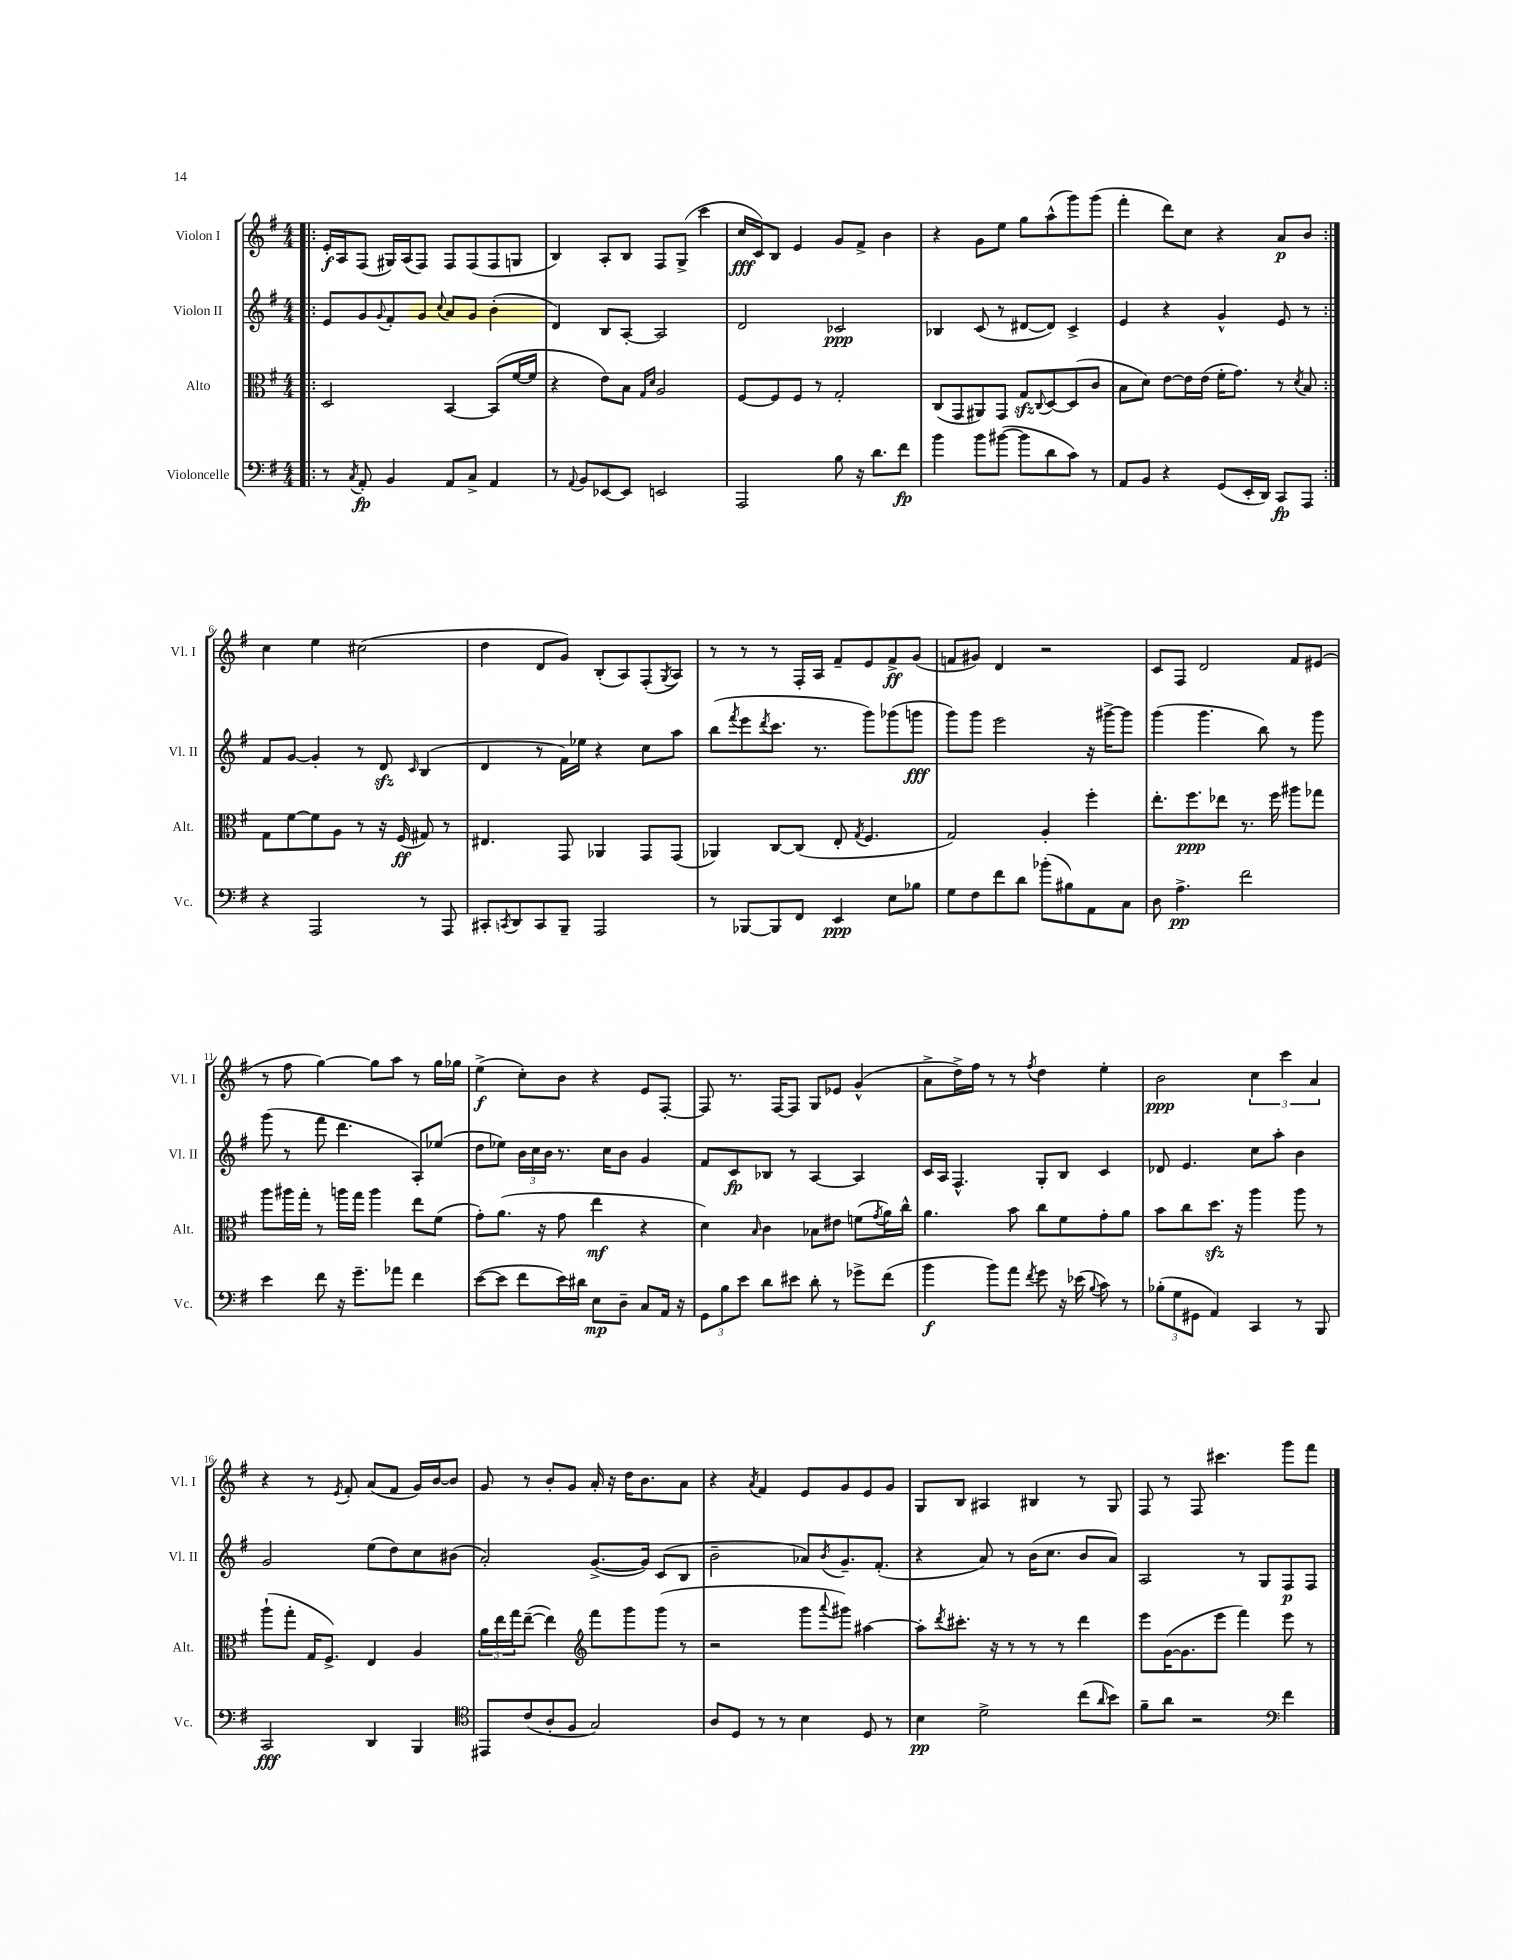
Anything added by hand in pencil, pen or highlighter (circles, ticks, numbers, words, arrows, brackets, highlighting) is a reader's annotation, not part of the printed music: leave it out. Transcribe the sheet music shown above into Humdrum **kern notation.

**kern	**dynam	**kern	**dynam	**kern	**dynam	**kern	**dynam
*part4	*part4	*part3	*part3	*part2	*part2	*part1	*part1
*staff4	*staff4	*staff3	*staff3	*staff2	*staff2	*staff1	*staff1
*I"Violoncelle	*	*I"Alto	*	*I"Violon II	*	*I"Violon I	*
*I'Vc.	*	*I'Alt.	*	*I'Vl. II	*	*I'Vl. I	*
*clefF4	*	*clefC3	*	*clefG2	*	*clefG2	*
*k[f#]	*	*k[f#]	*	*k[f#]	*	*k[f#]	*
*M4/4	*	*M4/4	*	*M4/4	*	*M4/4	*
=1!|:	=1!|:	=1!|:	=1!|:	=1!|:	=1!|:	=1!|:	=1!|:
8r	.	2D/	.	8e/L	.	16e'/LL	f
.	.	.	.	.	.	16A/J	.
8qC/	.	.	.	.	.	.	.
8AA'/	fp	.	.	8g/	.	(8F#/J	.
.	.	.	.	8qqg/	.	.	.
4BB/	.	.	.	8f#'/	.	16G#X/LL)	.
.	.	.	.	.	.	(16A/J	.
.	.	.	.	8g/J	.	8F#/J)	.
.	.	.	.	8qqcc/	.	.	.
8AA/L	.	[4BB/	.	8a/L	.	8F#/L	.
8C^/J	.	.	.	8g/J	.	(8F#/	.
4AA/	.	(8BB/L]	.	(4b'\	.	8F#/	.
.	.	[16f#/L	.	.	.	8Gn/J	.
.	.	16f#/JJ]	.	.	.	.	.
=2	=2	=2	=2	=2	=2	=2	=2
8r	.	4r	.	4d/)	.	4B/)	.
8qqAA/	.	.	.	.	.	.	.
8BB/L	.	.	.	.	.	.	.
[8EE-X/	.	8e\L)	.	8B/L	.	8A'/L	.
8EE-/J]	.	8B\J	.	[8A'/J	.	8B/J	.
.	.	16qqG/LL	.	.	.	.	.
.	.	16qqd/JJ	.	.	.	.	.
2EEn/	.	2A/	.	2A/]	.	8F#/L	.
.	.	.	.	.	.	(8G^/J	.
.	.	.	.	.	.	4ccc\	.
=3	=3	=3	=3	=3	=3	=3	=3
2AAA/	.	[8F#/L	.	2d/	.	16cc/LL	fff
.	.	.	.	.	.	16c/J)	.
.	.	8F#/]	.	.	.	8B/J	.
.	.	8F#/J	.	.	.	4e/	.
.	.	8r	.	.	.	.	.
8B\	.	2G'/	.	2c-X/	ppp	8g/L	.
16r	.	.	.	.	.	8f#^/J	.
8.d\L	.	.	.	.	.	.	.
.	.	.	.	.	.	4b\	.
8f#\J	fp	.	.	.	.	.	.
=4	=4	=4	=4	=4	=4	=4	=4
4b\	.	(8C/L	.	4B-X/	.	4r	.
.	.	8GG/	.	.	.	.	.
8b\L	.	8AA#X/)	.	(8c/	.	8g\L	.
([8b#X\J	.	8GG/J	.	8r	.	8ee\J	.
8b#\L]	.	8Gzz/L	.	[8d#X/L	.	8gg\L	.
.	.	8qqC/	.	.	.	.	.
8d\	.	[8D/	.	8d#/J])	.	(8aa^^\	.
8c\J)	.	(8D/]	.	4c^/	.	8ggg\)	.
8r	.	8c/J	.	.	.	(8ggg\J	.
=5	=5	=5	=5	=5	=5	=5	=5
8AA/L	.	8B\L	.	4e/	.	4fff#'\	.
8BB/J	.	8d\J)	.	.	.	.	.
4r	.	[8e\L	.	4r	.	8ddd\L)	.
.	.	16e\L]	.	.	.	8cc\J	.
.	.	(16e\JJ	.	.	.	.	.
(8GG/L	.	16f#'\KL	.	4g^^/	.	4r	.
.	.	8.g\J)	.	.	.	.	.
16EE'/L	.	.	.	.	.	.	.
16DD/JJ)	.	.	.	.	.	.	.
8CC/L	fp	8r	.	8e/	.	8a/L	p
.	.	8qd/	.	.	.	.	.
8AAA/J	.	8B/	.	8r	.	8b/J	.
!!LO:LB:g=z
=6:|!	=6:|!	=6:|!	=6:|!	=6:|!	=6:|!	=6:|!	=6:|!
4r	.	8G\L	.	8f#/L	.	4cc\	.
.	.	[8f#\	.	[8g/J	.	.	.
2AAA/	.	8f#\]	.	4g'/]	.	4ee\	.
.	.	8A\J	.	.	.	.	.
.	.	8r	.	8r	.	(2cc#X\	.
.	.	16r	.	8dzz/	.	.	.
.	.	(16F#/	ff	.	.	.	.
.	.	.	.	16qqc/	.	.	.
8r	.	8G#X/)	.	(4B/	.	.	.
8AAA/	.	8r	.	.	.	.	.
=7	=7	=7	=7	=7	=7	=7	=7
8CC#X'/L	.	4.E#X/	.	4d/	.	4dd\	.
8qCCn/	.	.	.	.	.	.	.
8DD/	.	.	.	.	.	.	.
8CC/	.	.	.	8r	.	8d/L	.
8BBB~/J	.	8GG/	.	16f#\LL)	.	8g/J)	.
.	.	.	.	16ee-X\JJ	.	.	.
2AAA/	.	4AA-X/	.	4r	.	(8B'/L	.
.	.	.	.	.	.	8A/)	.
.	.	8GG/L	.	8cc\L	.	(8F#'/	.
.	.	.	.	.	.	8qG/	.
.	.	(8GG/J	.	8aa\J	.	8A/J)	.
=8	=8	=8	=8	=8	=8	=8	=8
8r	.	4AA-X/)	.	(8bb\L	.	8r	.
.	.	.	.	8qfff#/	.	.	.
[8BBB-X/L	.	.	.	8eee\	.	8r	.
.	.	.	.	8qddd/	.	.	.
8BBB-/]	.	[8C/L	.	8.ccc\J	.	8r	.
8FF#/J	.	(8C/J]	.	.	.	16F#'/LL	.
.	.	.	.	8.r	.	16A/JJ	.
4EE/	ppp	8E'/	.	.	.	8f#~/L	.
.	.	8qG/	.	.	.	.	.
.	.	4.F#/	.	8ggg\L)	.	8e/	.
8E\L	.	.	.	(8ggg-X\	.	8f#^/	ff
8B-X\J	.	.	.	8gggn\J	fff	(8g/J	.
=9	=9	=9	=9	=9	=9	=9	=9
8G\L	.	2G/)	.	8ggg\L)	.	8fn/L	.
8F#\	.	.	.	8ggg\J	.	8g#X/J)	.
8f#\	.	.	.	2eee\	.	4d/	.
8d\J	.	.	.	.	.	.	.
(8b-X'\L	.	4A'/	.	.	.	2r	.
8B#X\)	.	.	.	.	.	.	.
8AA\	.	4ff#'\	.	16r	.	.	.
.	.	.	.	[16ggg#X^\KL	.	.	.
8C\J	.	.	.	8ggg#\J]	.	.	.
=10	=10	=10	=10	=10	=10	=10	=10
8D\	.	8.ee'\L	.	(4ggg\	.	8c/L	.
4.A^\	pp	.	.	.	.	8F#/J	.
.	.	8.ff#\	ppp	.	.	.	.
.	.	.	.	4.ggg\	.	2d/	.
.	.	8ee-X\J	.	.	.	.	.
2f#\	.	8.r	.	.	.	.	.
.	.	.	.	8bb\)	.	.	.
.	.	16ff#\	.	.	.	.	.
.	.	8aa#X\L	.	8r	.	8f#/L	.
.	.	8gg-X\J	.	8ggg\	.	(8e#X/J	.
!!LO:LB:g=z
=11	=11	=11	=11	=11	=11	=11	=11
4e\	.	8aa\L	.	(8ggg\	.	8r	.
.	.	16aa#X\L	.	8r	.	8ff#\	.
.	.	16gg'\JJ	.	.	.	.	.
8f#\	.	8r	.	8fff#\	.	[4gg\)	.
16r	.	16aan\LL	.	4.ddd\	.	.	.
8.g~\L	.	16gg\JJ	.	.	.	.	.
.	.	4aa\	.	.	.	8gg\L]	.
8a-X\J	.	.	.	.	.	8aa\J	.
4f#\	.	8ee\L	.	8A'/L)	.	8r	.
.	.	(8f#\J	.	(8ee-X/J	.	16gg\LL	.
.	.	.	.	.	.	16gg-X\JJ	.
=12	=12	=12	=12	=12	=12	=12	=12
([8e\L	.	8g'\L)	.	8dd\L	.	(4ee^\	f
8e\J]	.	(8.a\J	.	8ee-X\J)	.	.	.
8f#\L	.	.	.	24b\LL	.	8cc'\L)	.
.	.	.	.	24cc\	.	.	.
.	.	16r	.	.	.	.	.
.	.	.	.	24b\JJ	.	.	.
16e\L)	.	8g\	.	8.r	.	8b\J	.
16d#X\JJ	.	.	.	.	.	.	.
8E\L	mp	4ee\	mf	.	.	4r	.
.	.	.	.	16cc\KL	.	.	.
8D~\J	.	.	.	8b\J	.	.	.
8C/L	.	4r	.	4g/	.	8e/L	.
16AA/Jk	.	.	.	.	.	[8F#'/J	.
16r	.	.	.	.	.	.	.
=13	=13	=13	=13	=13	=13	=13	=13
12GG\L	.	4d\)	.	8f#/L	.	8F#/]	.
12B\	.	.	.	.	.	.	.
.	.	.	.	8c/	fp	8.r	.
12e\J	.	.	.	.	.	.	.
.	.	16qqB/	.	.	.	.	.
8d\L	.	4c\	.	8B-X/J	.	.	.
.	.	.	.	.	.	[16F#/KL	.
8e#X\J	.	.	.	8r	.	8F#/J]	.
8d'\	.	8B-X\L	.	[4A/	.	8G/L	.
8r	.	8e#X\J	.	.	.	8e-X/J	.
8g-X^\L	.	(8fn\L	.	4A/]	.	(4g^^/	.
.	.	8qg/	.	.	.	.	.
(8f#\J	.	16a\L)	.	.	.	.	.
.	.	16cc^^\JJ	.	.	.	.	.
=14	=14	=14	=14	=14	=14	=14	=14
4b\	f	4.a\	.	16c/LL	.	8a^\L	.
.	.	.	.	16A/JJ	.	.	.
.	.	.	.	4.F#^^/	.	16dd^\L)	.
.	.	.	.	.	.	16ff#\JJ	.
8b\L)	.	.	.	.	.	8r	.
8a\J	.	8b\	.	.	.	8r	.
8qf#/	.	.	.	.	.	8qff#/	.
8g\	.	8cc\L	.	8G'/L	.	4dd\	.
16r	.	8f#\	.	8B/J	.	.	.
(16e-X\	.	.	.	.	.	.	.
8qqB/	.	.	.	.	.	.	.
8c\)	.	8g'\	.	4c/	.	4ee'\	.
8r	.	8a\J	.	.	.	.	.
=15	=15	=15	=15	=15	=15	=15	=15
(12B-X'\L	.	8b\L	.	8d-X/	.	2b\	ppp
12G\	.	.	.	.	.	.	.
.	.	8cc\	.	4.e/	.	.	.
12GG#X\J	.	.	.	.	.	.	.
4AA/)	.	8.ddzz\J	.	.	.	.	.
.	.	16r	.	.	.	.	.
4CC/	.	4aa\	.	8cc\L	.	6cc\	.
.	.	.	.	8aa'\J	.	.	.
.	.	.	.	.	.	6ccc\	.
8r	.	8aa\	.	4b\	.	.	.
.	.	.	.	.	.	6a/	.
8BBB/	.	8r	.	.	.	.	.
!!LO:LB:g=z
=16	=16	=16	=16	=16	=16	=16	=16
2CC/	fff	(8aa`\L	.	2g/	.	4r	.
.	.	8gg'\J	.	.	.	.	.
.	.	16G/KL	.	.	.	8r	.
.	.	8.F#^/J)	.	.	.	.	.
.	.	.	.	.	.	8qe/	.
.	.	.	.	.	.	8f#'/	.
4DD/	.	4E/	.	(8ee\L	.	(8a/L	.
.	.	.	.	8dd\)	.	8f#/J	.
4BBB/	.	4A/	.	8cc\	.	16g/LL)	.
.	.	.	.	.	.	[16b/J	.
.	.	.	.	(8b#X\J	.	8b/J]	.
=17	=17	=17	=17	=17	=17	=17	=17
*clefC4	*	*	*	*	*	*	*
8EE#X/L	.	24a\LL	.	2a'/)	.	8g/	.
.	.	24ee\	.	.	.	.	.
.	.	24gg\J	.	.	.	.	.
(8c/	.	([8ee~\J	.	.	.	8r	.
8A'/	.	4ee\])	.	.	.	8b'/L	.
8F#/J	.	.	.	.	.	8g/J	.
*	*	*clefG2	*	*	*	*	*
2G/)	.	8fff#\L	.	([8.g^/L	.	16a'/	.
.	.	.	.	.	.	16r	.
.	.	8ggg\	.	.	.	16dd\KL	.
.	.	.	.	16g/Jk])	.	8.b\	.
.	.	(8ggg\J	.	(8c/L	.	.	.
.	.	8r	.	8B/J	.	8a\J	.
=18	=18	=18	=18	=18	=18	=18	=18
8A/L	.	2r	.	2b~\	.	4r	.
8D/J	.	.	.	.	.	.	.
.	.	.	.	.	.	8qa/	.
8r	.	.	.	.	.	4f#/	.
8r	.	.	.	.	.	.	.
4B\	.	8ggg\L	.	8a-X/L)	.	8e/L	.
.	.	8qqaaa/	.	8qb/	.	.	.
.	.	8ggg#X\J)	.	8.g~/	.	8g/	.
8D/	.	[4aa#X\	.	.	.	8e/	.
.	.	.	.	(8.f#'/J	.	.	.
8r	.	.	.	.	.	8g/J	.
=19	=19	=19	=19	=19	=19	=19	=19
4B\	pp	8aa#'\L]	.	4r	.	8G/L	.
.	.	8qddd/	.	.	.	.	.
.	.	8.ccc#X'\J	.	.	.	8B/J	.
2d^\	.	.	.	8a/)	.	4A#X/	.
.	.	16r	.	.	.	.	.
.	.	8r	.	8r	.	.	.
.	.	8r	.	(16b\KL	.	4B#X/	.
.	.	.	.	8.cc\J	.	.	.
.	.	8r	.	.	.	.	.
(8cc\L	.	4ddd\	.	8b/L	.	8r	.
16qqa/	.	.	.	.	.	.	.
8b\J)	.	.	.	8a/J)	.	8G/	.
=20	=20	=20	=20	=20	=20	=20	=20
8f#~\L	.	8eee\L	.	2A/	.	8F#/	.
8a\J	.	([16g\K	.	.	.	8r	.
.	.	8.g\]	.	.	.	.	.
2r	.	.	.	.	.	8F#/	.
.	.	8eee\J	.	.	.	4.ccc#X\	.
.	.	4fff#\)	.	8r	.	.	.
.	.	.	.	8G/L	.	.	.
*clefF4	*	*	*	*	*	*	*
4f#\	.	8eee\	.	8F#/	p	8ggg\L	.
.	.	8r	.	8F#/J	.	8fff#\J	.
==	==	==	==	==	==	==	==
*-	*-	*-	*-	*-	*-	*-	*-
